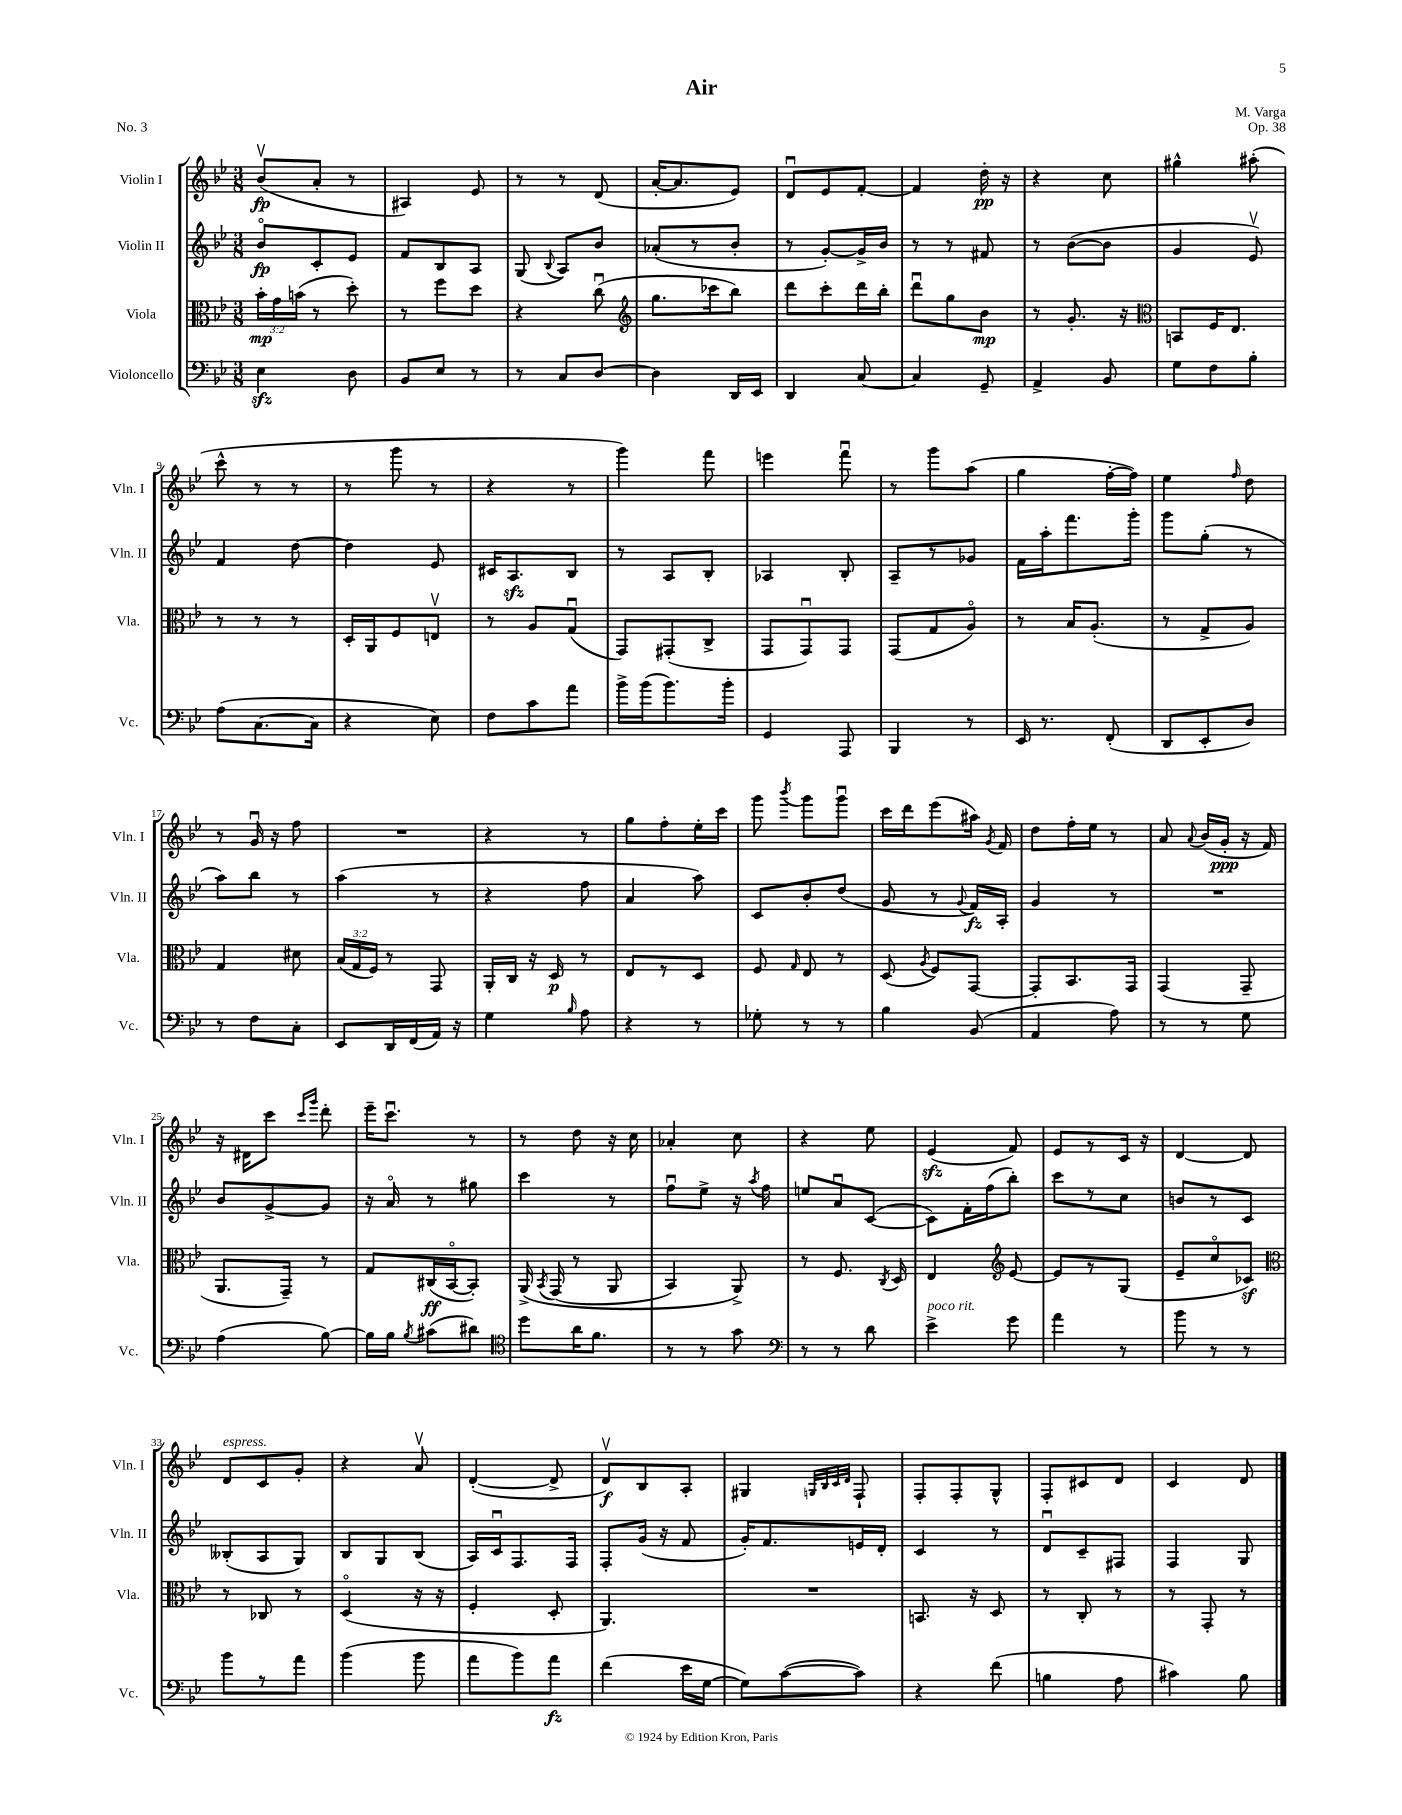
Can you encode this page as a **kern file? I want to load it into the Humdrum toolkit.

**kern	**kern	**kern	**kern
*staff4	*staff3	*staff2	*staff1
*clefF4	*clefC3	*clefG2	*clefG2
*k[b-e-]	*k[b-e-]	*k[b-e-]	*k[b-e-]
*M3/8	*M3/8	*M3/8	*M3/8
4E-	24b-'	8b-o	(8b-v
.	24g	.	.
.	(24b	.	.
.	8r	8c'	8a'
8D	8dd')	8e-	8r
=	=	=	=
8BB-	8r	8f	4A#)
8E-	8ff	8B-	.
8r	8dd	8A	8e-
=	=	=	=
8r	4r	(8G	8r
.	.	8qqB-	.
8C	.	8A)	8r
[8D	(8ccu	8b-	(8d
=	=	=	=
*	*clefG2	*	*
4D]	8.gg	(8a-'	[16a'
.	.	.	8.a]
.	.	8r	.
.	16ccc-	.	.
16DD	8bb-)	8b-'	8e-)
16EE-	.	.	.
=	=	=	=
4DD	8ddd	8r	8du
.	8ccc'	[8g')	8e-
[8C	16ddd	16g^]	[8f'
.	16bb-'	16b-	.
=	=	=	=
4C]	8dddu	8r	4f]
.	8gg	8r	.
8GG~	8b-	8f#	16dd'
.	.	.	16r
=	=	=	=
4AA^	8r	8r	4r
.	8.g'	([8b-	.
8BB-	.	8b-]	8cc
.	16r	.	.
=	=	=	=
*	*clefC3	*	*
8G	8BB	4g	4gg#^^
8F	16F	.	.
.	8.E-	.	.
8B-'	.	8e-v)	(8aa#'
=	=	=	=
(8A	8r	4f	8ccc^^
[8.C	8r	.	8r
.	8r	[8dd	8r
16C]	.	.	.
=	=	=	=
4r	16D'	4dd]	8r
.	16AA	.	.
.	8F	.	8ggg
8E-)	8Ev	8e-	8r
=	=	=	=
8F	8r	16c#	4r
.	.	8.A	.
8c	8A	.	.
8a	(8Gu	8B-	8r
=	=	=	=
16b-^	8GG)	8r	4ggg)
(16b-	.	.	.
8.b-)	(8GG#'	8A	.
.	8C^	8B-'	8fff
16b-'	.	.	.
=	=	=	=
4GG	8GG	4A-	4eee
.	8GGu)	.	.
8AAA	8GG	8B-'	8fffu
=	=	=	=
4BBB-	(8GG	8A~	8r
.	8G	8r	8ggg
8r	8Ao)	8g-	(8aa
=	=	=	=
16EE-	8r	16f	4gg
8.r	.	16aa'	.
.	16B-	8.fff	.
.	(8.A'	.	.
(8FF'	.	.	[16ff'
.	.	16ggg'	16ff])
=	=	=	=
8DD	8r	8ggg	4ee-
8EE-'	8G^	(8gg'	.
.	.	.	16qqff
8D)	8A)	8r	8dd
=	=	=	=
8r	4G	8aa)	8r
8F	.	8bb-	16gu
.	.	.	16r
8C'	8d#	8r	8ff
=	=	=	=
8EE-	(24B-	(4aa	4.r
.	24G	.	.
.	24F)	.	.
16DD	8r	.	.
(16FF	.	.	.
16AA)	8GG	8r	.
16r	.	.	.
=	=	=	=
4G	16AA'	4r	4r
.	16C	.	.
.	16r	.	.
.	16D	.	.
16qqB-	.	.	.
8A	8r	8ff	8r
=	=	=	=
4r	8E-	4a	8gg
.	8r	.	8ff'
8r	8D	8aa)	16ee-'
.	.	.	16ccc
=	=	=	=
8G-'	8F	8c	8ggg
.	16qqG	.	8qbbb-
8r	8E-	8b-'	8ggg
8r	8r	(8dd	8gggu
=	=	=	=
4B-	(8D	8g	16ccc
.	.	.	16ddd
.	8qA	.	.
.	8F)	8r	(8eee-
.	.	8qqg	.
(8BB-	[8GG	16f)	16aa#)
.	.	.	8qg
.	.	16A'	16f
=	=	=	=
4AA	8GG']	4g	8dd
.	8.BB-	.	16ff'
.	.	.	16ee-
8A)	.	8r	8r
.	16GG	.	.
=	=	=	=
8r	(4GG	4.r	8a
.	.	.	8qqa
8r	.	.	(16b-
.	.	.	16g'
8G	8GG~	.	16r
.	.	.	16f)
=	=	=	=
(4A	8.AA	8b-	16r
.	.	.	16d#
.	.	[8g^	8ccc
.	16GG~)	.	.
.	.	.	16qqccc
.	.	.	16qqggg
[8B-)	8r	8g]	8ddd'
=	=	=	=
16B-]	8G	16r	16eee-~
16B-	.	16ao	8.cccu
8qB-	.	.	.
(8c#	(16C#	8r	.
.	[16BB-o	.	.
8d#)	8BB-'])	8gg#	8r
=	=	=	=
*clefC4	*	*	*
8dd	&(16AA^	4ccc	8r
.	8qBB-	.	.
.	(16GG	.	.
16a	8r	.	8dd
8.f	.	.	.
.	8AA	8r	16r
.	.	.	16cc
=	=	=	=
8r	4BB-)	8ffu	4a-'
8r	.	8ee-^	.
8g	8AA^&)	16r	8cc
.	.	8qaa	.
.	.	16ff	.
=	=	=	=
*clefF4	*	*	*
8r	8r	8ee	4r
8r	8.F	8au	.
8d	.	([8c	8ee-
.	8qC	.	.
.	16D	.	.
=	=	=	=
4e-^	4E-	8c])	(4e-
.	.	16f'	.
.	.	(16ff	.
*	*clefG2	*	*
8g	[8e-	8bb-')	8f)
=	=	=	=
4a	8e-]	8ccc	8e-
.	8r	8r	8r
8r	(8G	8cc	16c
.	.	.	16r
=	=	=	=
8b-	8e-~	8b	[4d
8r	8cco	8r	.
8r	8c-)	8c	8d]
=	=	=	=
*	*clefC3	*	*
8b-	8r	(8B--'	8d
8r	8C-	8A	8c
8a	8r	8G)	8g'
=	=	=	=
(4b-	(4Do	8B-	4r
.	.	8G	.
8b-	16r	(8B-	8av
.	16r	.	.
=	=	=	=
8a	4F'	16A)	([4d'
.	.	16cu	.
8b-)	.	8.F	.
8a	8D'	.	8d^]
.	.	16F	.
=	=	=	=
(4f	4.AA)	8F'	8dv)
.	.	(16g	8B-
.	.	16r	.
16e-	.	8f	8A'
[16G	.	.	.
=	=	=	=
8G])	4.r	16g')	4G#
.	.	8.f	.
([8c	.	.	.
.	.	.	32qqG
.	.	.	32qqB-
.	.	.	32qqc
.	.	.	32qqd
8c])	.	16e	8F`
.	.	16d'	.
=	=	=	=
4r	8.BB	4c	8F'
.	.	.	8F'
.	16r	.	.
(8f	8D	8r	8G^^
=	=	=	=
4B	8r	8du	8F'
.	8C'	8c~	8c#
8A	8r	8F#	8d
=	=	=	=
4c#)	8r	4F	4c
.	8GG'	.	.
8B-	8r	8G	8d
==	==	==	==
*-	*-	*-	*-
